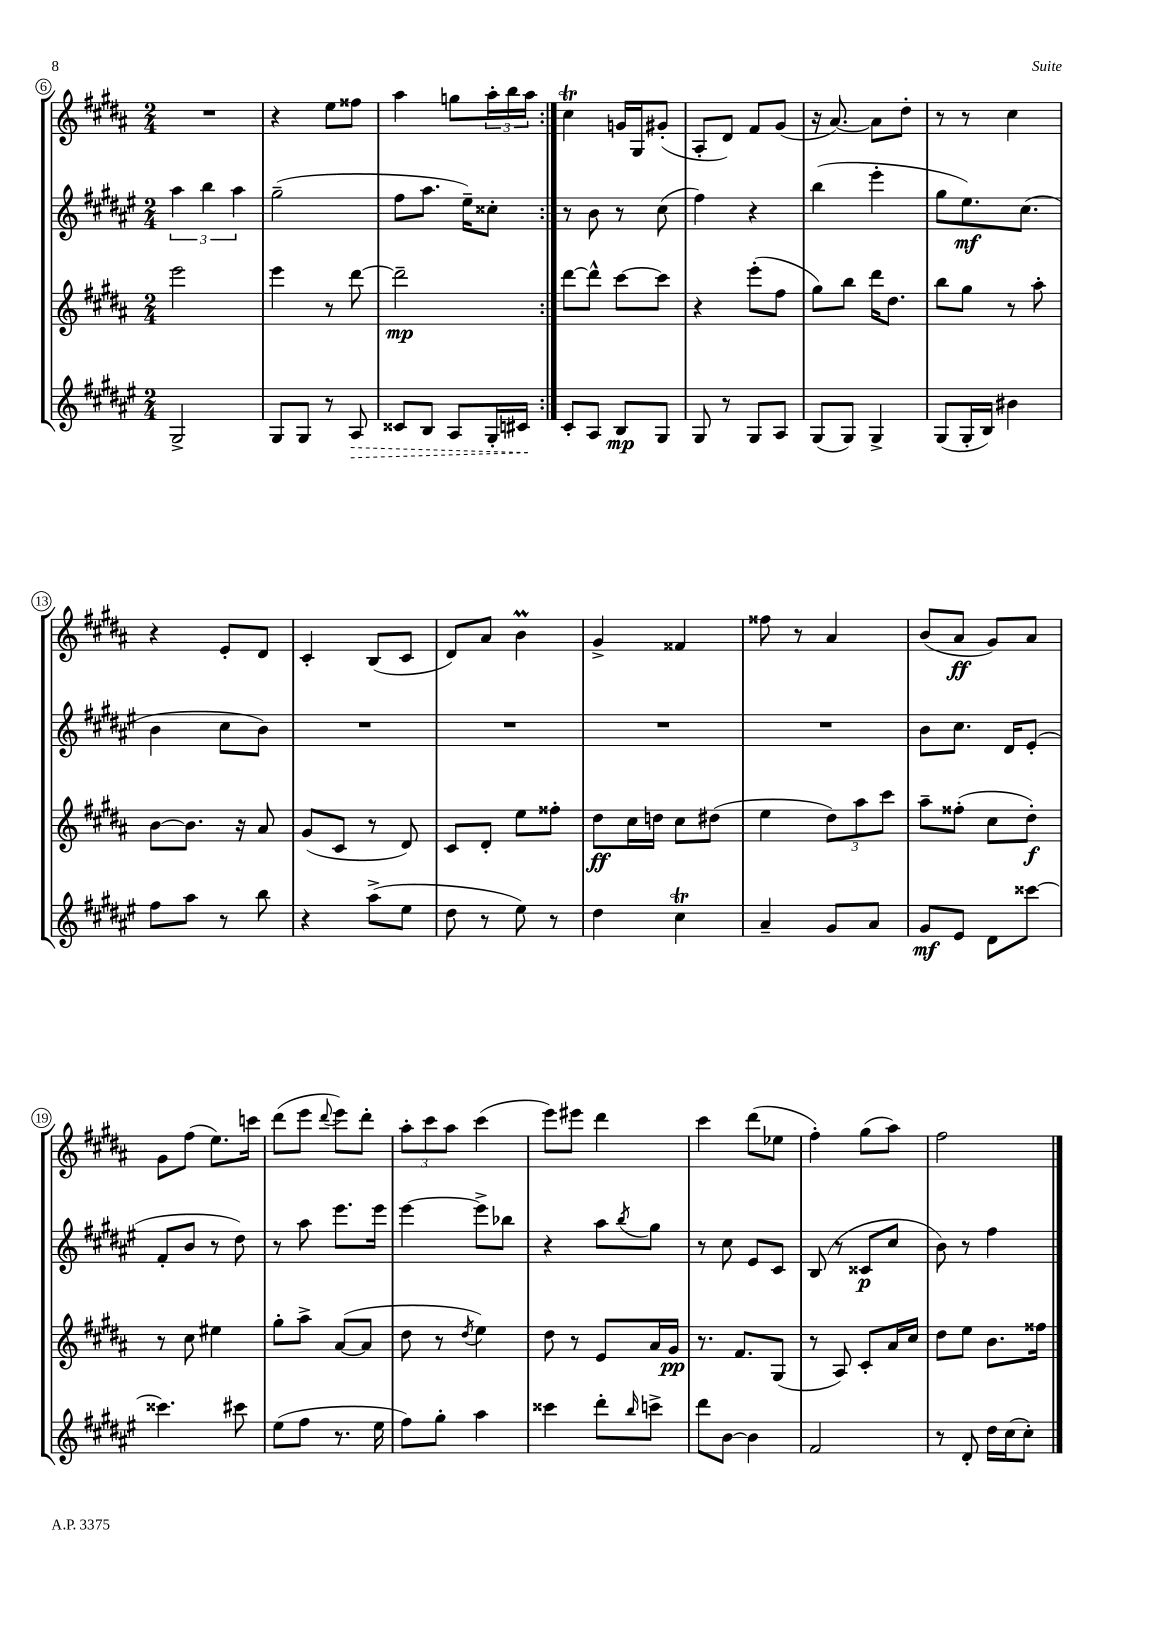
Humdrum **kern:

**kern	**kern	**kern	**kern
*staff4	*staff3	*staff2	*staff1
*clefG2	*clefG2	*clefG2	*clefG2
*k[f#c#g#d#a#e#]	*k[f#c#g#d#a#]	*k[f#c#g#d#a#e#]	*k[f#c#g#d#a#]
*M2/4	*M2/4	*M2/4	*M2/4
2G#^/	2eee\	6aa#\	2r
.	.	6bb\	.
.	.	6aa#\	.
=	=	=	=
8G#/L	4eee\	(2gg#~\	4r
8G#/J	.	.	.
8r	8r	.	8ee\L
8A#/	[8ddd#\	.	8ff##\J
=	=	=	=
8c##/L	2ddd#~\]	8ff#\L	4aa#\
8B/J	.	8.aa#\J	.
8A#/L	.	.	8gg\L
.	.	16ee#~\LK)	.
16G#'/L	.	8cc##'\J	24aa#'\L
.	.	.	24bb\
16c#/JJ	.	.	.
.	.	.	24aa#\JJ
=:|!	=:|!	=:|!	=:|!
8c#'/L	[8ddd#\L	8r	4cc#\
8A#/J	8ddd#^^\]J	8b\	.
8B/L	[8ccc#\L	8r	16g/LL
.	.	.	16G#/J
8G#/J	8ccc#\]J	(8cc#\	(8g#'/J
=	=	=	=
8G#/	4r	4ff#\)	8A#'/L
8r	.	.	8d#/J)
8G#/L	(8eee'\L	4r	8f#/L
8A#/J	8ff#\J	.	(8g#/J
=	=	=	=
(8G#/L	8gg#\L)	(4bb\	16r
.	.	.	[8.a#/)
8G#/J)	8bb\J	.	.
4G#^/	16ddd#\LK	4eee#'\	8a#\]L
.	8.dd#\J	.	.
.	.	.	8dd#'\J
=	=	=	=
(8G#/L	8bb\L	8gg#\L	8r
16G#'/L	8gg#\J	8.ee#\)	8r
16B/JJ)	.	.	.
4b#\	8r	.	4cc#\
.	.	(8.cc#\J	.
.	8aa#'\	.	.
=	=	=	=
8ff#\L	[8b\L	4b\	4r
8aa#\J	8.b\]J	.	.
8r	.	8cc#\L	8e'/L
.	16r	.	.
8bb\	8a#/	8b\J)	8d#/J
=	=	=	=
4r	(8g#/L	2r	4c#'/
.	8c#/J	.	.
(8aa#^\L	8r	.	(8B/L
8ee#\J	8d#/)	.	8c#/J
=	=	=	=
8dd#\	8c#/L	2r	8d#/L)
8r	8d#'/J	.	8a#/J
8ee#\)	8ee\L	.	4b\
8r	8ff##'\J	.	.
=	=	=	=
4dd#\	8dd#\L	2r	4g#^/
.	16cc#\L	.	.
.	16dd\JJ	.	.
4cc#\	8cc#\L	.	4f##/
.	(8dd#\J	.	.
=	=	=	=
4a#~/	4ee\	2r	8ff##\
.	.	.	8r
8g#/L	12dd#\L)	.	4a#/
.	12aa#\	.	.
8a#/J	.	.	.
.	12ccc#\J	.	.
=	=	=	=
8g#/L	8aa#~\L	8b\L	(8b/L
8e#/J	(8ff##'\J	8.cc#\J	8a#/J
8d#\L	8cc#\L	.	8g#/L)
.	.	16d#/LK	.
[8ccc##\J	8dd#'\J)	(8e#'/J	8a#/J
=	=	=	=
4.ccc##\]	8r	8f#'/L	8g#\L
.	8cc#\	8b/J	(8ff#\J
.	4ee#\	8r	8.ee\L)
8ccc#\	.	8dd#\)	.
.	.	.	16ccc\Jk
=	=	=	=
(8ee#\L	8gg#'\L	8r	(8ddd#\L
8ff#\J	8aa#^\J	8aa#\	8eee\J
.	.	.	8qqddd#/
8.r	([8a#/L	8.eee#\L	8eee\L)
.	8a#/]J	.	8ddd#'\J
16ee#\	.	16eee#\Jk	.
=	=	=	=
8ff#\L)	8dd#\	[4eee#\	12aa#'\L
.	.	.	12ccc#\
8gg#'\J	8r	.	.
.	.	.	12aa#\J
.	8qdd#/	.	.
4aa#\	4ee\)	8eee#^\]L	(4ccc#\
.	.	8bb-\J	.
=	=	=	=
4ccc##\	8dd#\	4r	8eee\L)
.	8r	.	8eee#\J
8ddd#'\L	8e/L	8aa#\L	4ddd#\
16qqbb/	.	8qbb/	.
8ccc^\J	16a#/L	8gg#\J	.
.	16g#/JJ	.	.
=	=	=	=
8ddd#\L	8.r	8r	4ccc#\
[8b\J	.	8cc#\	.
.	8.f#/L	.	.
4b\]	.	8e#/L	(8ddd#\L
.	(8G#/J	8c#/J	8ee-\J
=	=	=	=
2f#/	8r	(8B/	4ff#'\)
.	8A#/)	8r	.
.	8c#'/L	8c##/L	(8gg#\L
.	16a#/L	8cc#/J	8aa#\J)
.	16cc#/JJ	.	.
=	=	=	=
8r	8dd#\L	8b\)	2ff#\
8d#'/	8ee\J	8r	.
16dd#\LL	8.b\L	4ff#\	.
(16cc#\J	.	.	.
8cc#'\J)	.	.	.
.	16ff##\Jk	.	.
==	==	==	==
*-	*-	*-	*-
